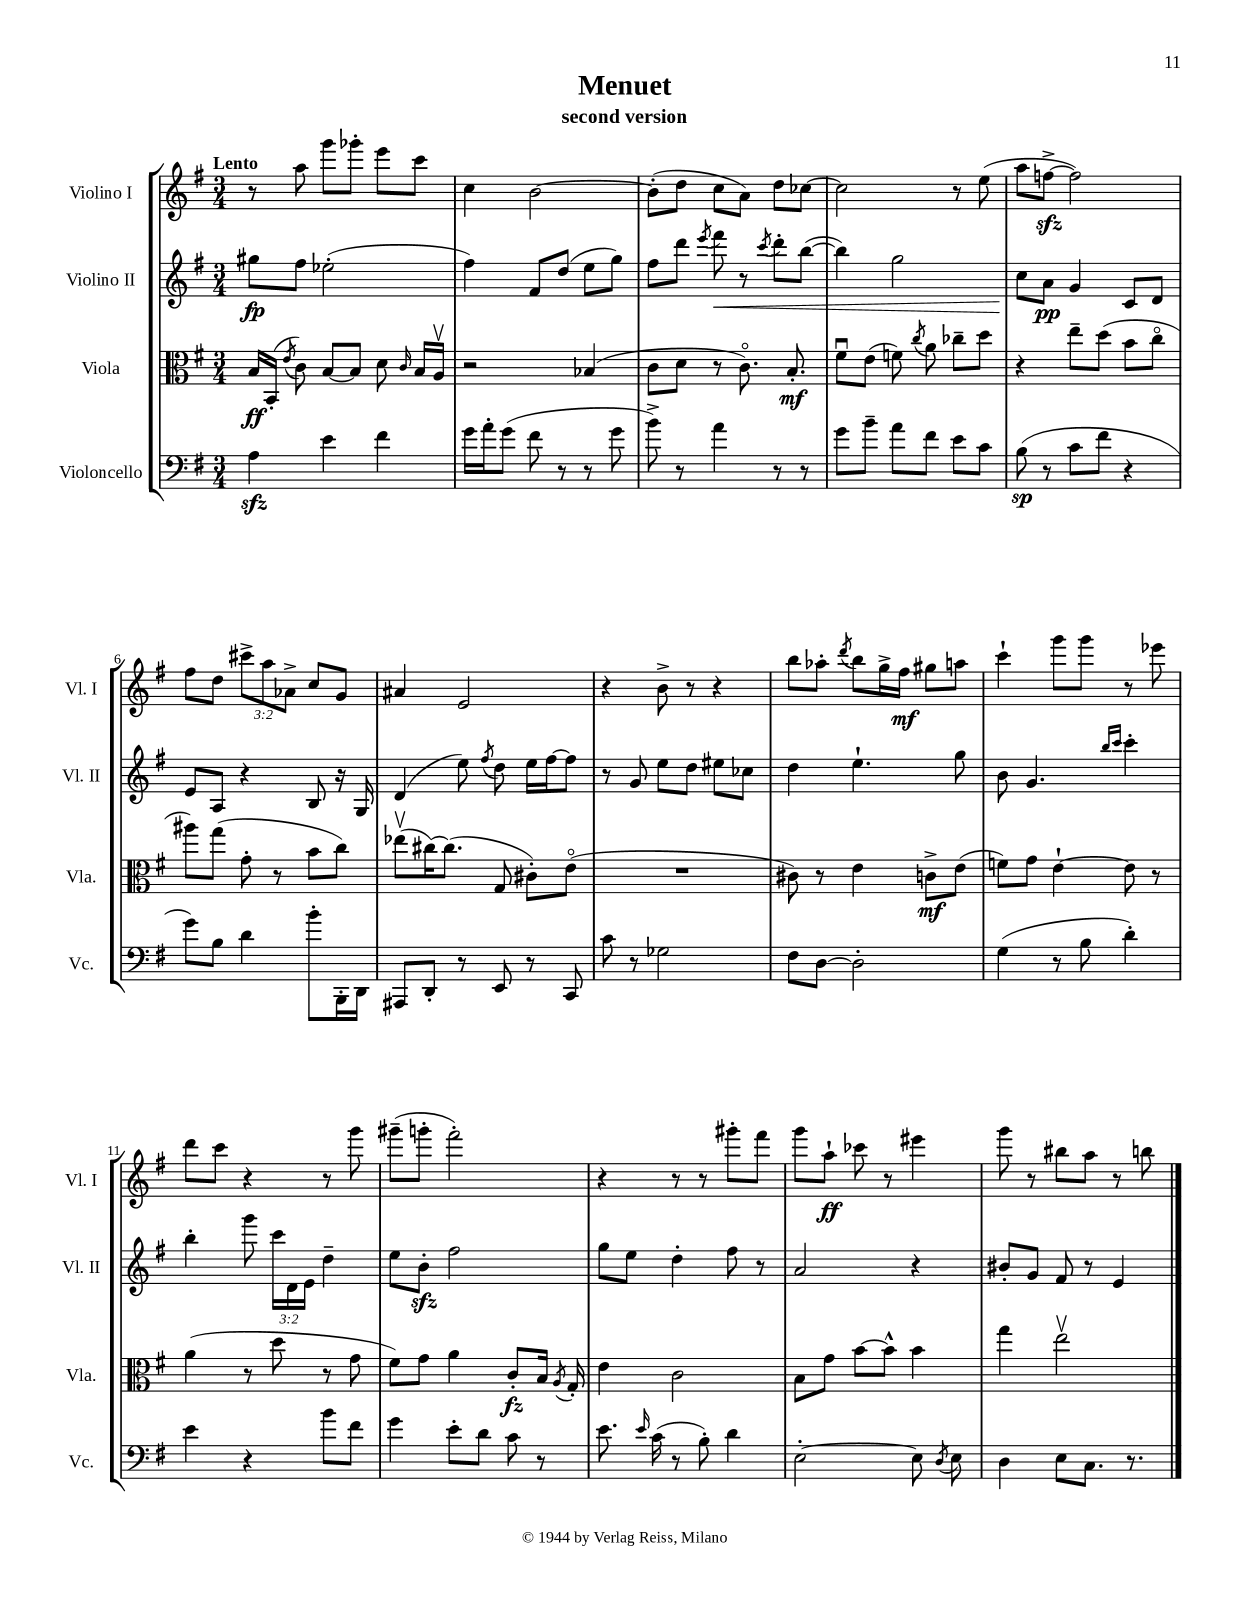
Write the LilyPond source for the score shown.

\header { title = "Menuet" subtitle = "second version" }
<<
\new StaffGroup <<
\new Staff = "s0" \with { instrumentName = "Violino I" shortInstrumentName = "Vl. I" } {
    \clef treble \key g \major \numericTimeSignature \time 3/4 \override Staff.TupletNumber.text = #tuplet-number::calc-fraction-text \tempo "Lento"
    \autoBeamOff r8 a''8 g'''8[ ges'''8]-. e'''8[ c'''8] |
    c''4 b'2~ |
    b'8[-.( d''8] c''8[ a'8]) d''8[ ces''8]~ |
    ces''2 r8 e''8( |
    a''8[ f''8]~->\sfz f''2) |
    fis''8[ d''8] \tuplet 3/2 { cis'''8[-> a''8 aes'8]-> } c''8[ g'8] |
    ais'4 e'2 |
    r4 b'8-> r8 r4 |
    b''8[ aes''8]-. \acciaccatura { d'''8 } b''8[ g''16-> fis''16]\mf gis''8[ a''8] |
    c'''4-! g'''8[ g'''8] r8 ees'''8 |
    d'''8[ c'''8] r4 r8 g'''8 |
    gis'''8[--( g'''8]-. fis'''2-.) |
    r4 r8 r8 gis'''8[-. fis'''8] |
    g'''8[ a''8]-!\ff ces'''8 r8 eis'''4 |
    g'''8 r8 bis''8[ a''8] r8 b''8 \bar "|." |
}
\new Staff = "s1" \with { instrumentName = "Violino II" shortInstrumentName = "Vl. II" } {
    \clef treble \key g \major \numericTimeSignature \time 3/4 \override Staff.TupletNumber.text = #tuplet-number::calc-fraction-text
    \autoBeamOff gis''8[\fp fis''8] ees''2-.( |
    fis''4) fis'8[ d''8]( e''8[ g''8]) |
    fis''8[ d'''8] \acciaccatura { e'''8 } fis'''8\< r8 \acciaccatura { c'''8 } d'''8[-. b''8]~( |
    b''4) g''2 |
    c''8[\! a'8]\pp g'4 c'8[ d'8] |
    e'8[ a8] r4 b8 r16 g16 |
    d'4( e''8) \acciaccatura { fis''8 } d''8 e''16[ fis''16~ fis''8] |
    r8 g'8 e''8[ d''8] eis''8[ ces''8] |
    d''4 e''4.-! g''8 |
    b'8 g'4. \grace { b''16[ c'''16] } c'''4-. |
    b''4-. g'''8 \tuplet 3/2 { c'''16[ d'16 e'16] } d''4-- |
    e''8[ b'8]-.\sfz fis''2 |
    g''8[ e''8] d''4-. fis''8 r8 |
    a'2 r4 |
    bis'8[-. g'8] fis'8 r8 e'4 \bar "|." |
}
\new Staff = "s2" \with { instrumentName = "Viola" shortInstrumentName = "Vla." } {
    \clef alto \key g \major \numericTimeSignature \time 3/4
    \autoBeamOff b16[\ff b,16]-.( \acciaccatura { e'8 } c'8) b8[~ b8] d'8 \grace { c'16 } b16[ a16]\upbow |
    r2 bes4( |
    c'8[ d'8] r8 c'8.\flageolet) b8.-.\mf |
    fis'8[\downbow e'8]( f'8) \acciaccatura { c''8 } a'8 ces''8[-- d''8] |
    r4 e''8[-- d''8]( b'8[ c''8]\flageolet |
    ais''8[) g''8]( g'8-. r8 b'8[ c''8]) |
    ees''8[\upbow( cis''16~) cis''8.]( g8 cis'8[-.) e'8]\flageolet( |
    R2. |
    cis'8) r8 e'4 c'8[->\mf e'8]( |
    f'8[) g'8] e'4~-! e'8 r8 |
    a'4( r8 d''8 r8 g'8 |
    fis'8[) g'8] a'4 c'8[-.\fz b16] \acciaccatura { a8 } g16-. |
    e'4 c'2 |
    b8[ g'8] b'8[~ b'8]-^ b'4 |
    g''4 e''2\upbow \bar "|." |
}
\new Staff = "s3" \with { instrumentName = "Violoncello" shortInstrumentName = "Vc." } {
    \clef bass \key g \major \numericTimeSignature \time 3/4
    \autoBeamOff a4\sfz e'4 fis'4 |
    g'16[ a'16-. g'8]( fis'8 r8 r8 g'8 |
    b'8->) r8 a'4 r8 r8 |
    g'8[ b'8]-- a'8[ fis'8] e'8[ c'8] |
    b8\sp( r8 c'8[ fis'8] r4 |
    g'8[) b8] d'4 b'8[-. b,,16-. d,16] |
    ais,,8[ d,8]-. r8 e,8 r8 c,8 |
    c'8 r8 ges2 |
    fis8[ d8]~ d2-. |
    g4( r8 b8 d'4-.) |
    e'4 r4 b'8[ fis'8] |
    g'4 e'8[-. d'8] c'8 r8 |
    e'8. \grace { e'16 } c'16( r8 b8-.) d'4 |
    e2~-. e8 \acciaccatura { d8 } e8 |
    d4 e8[ c8.] r8. \bar "|." |
}
>>
>>
